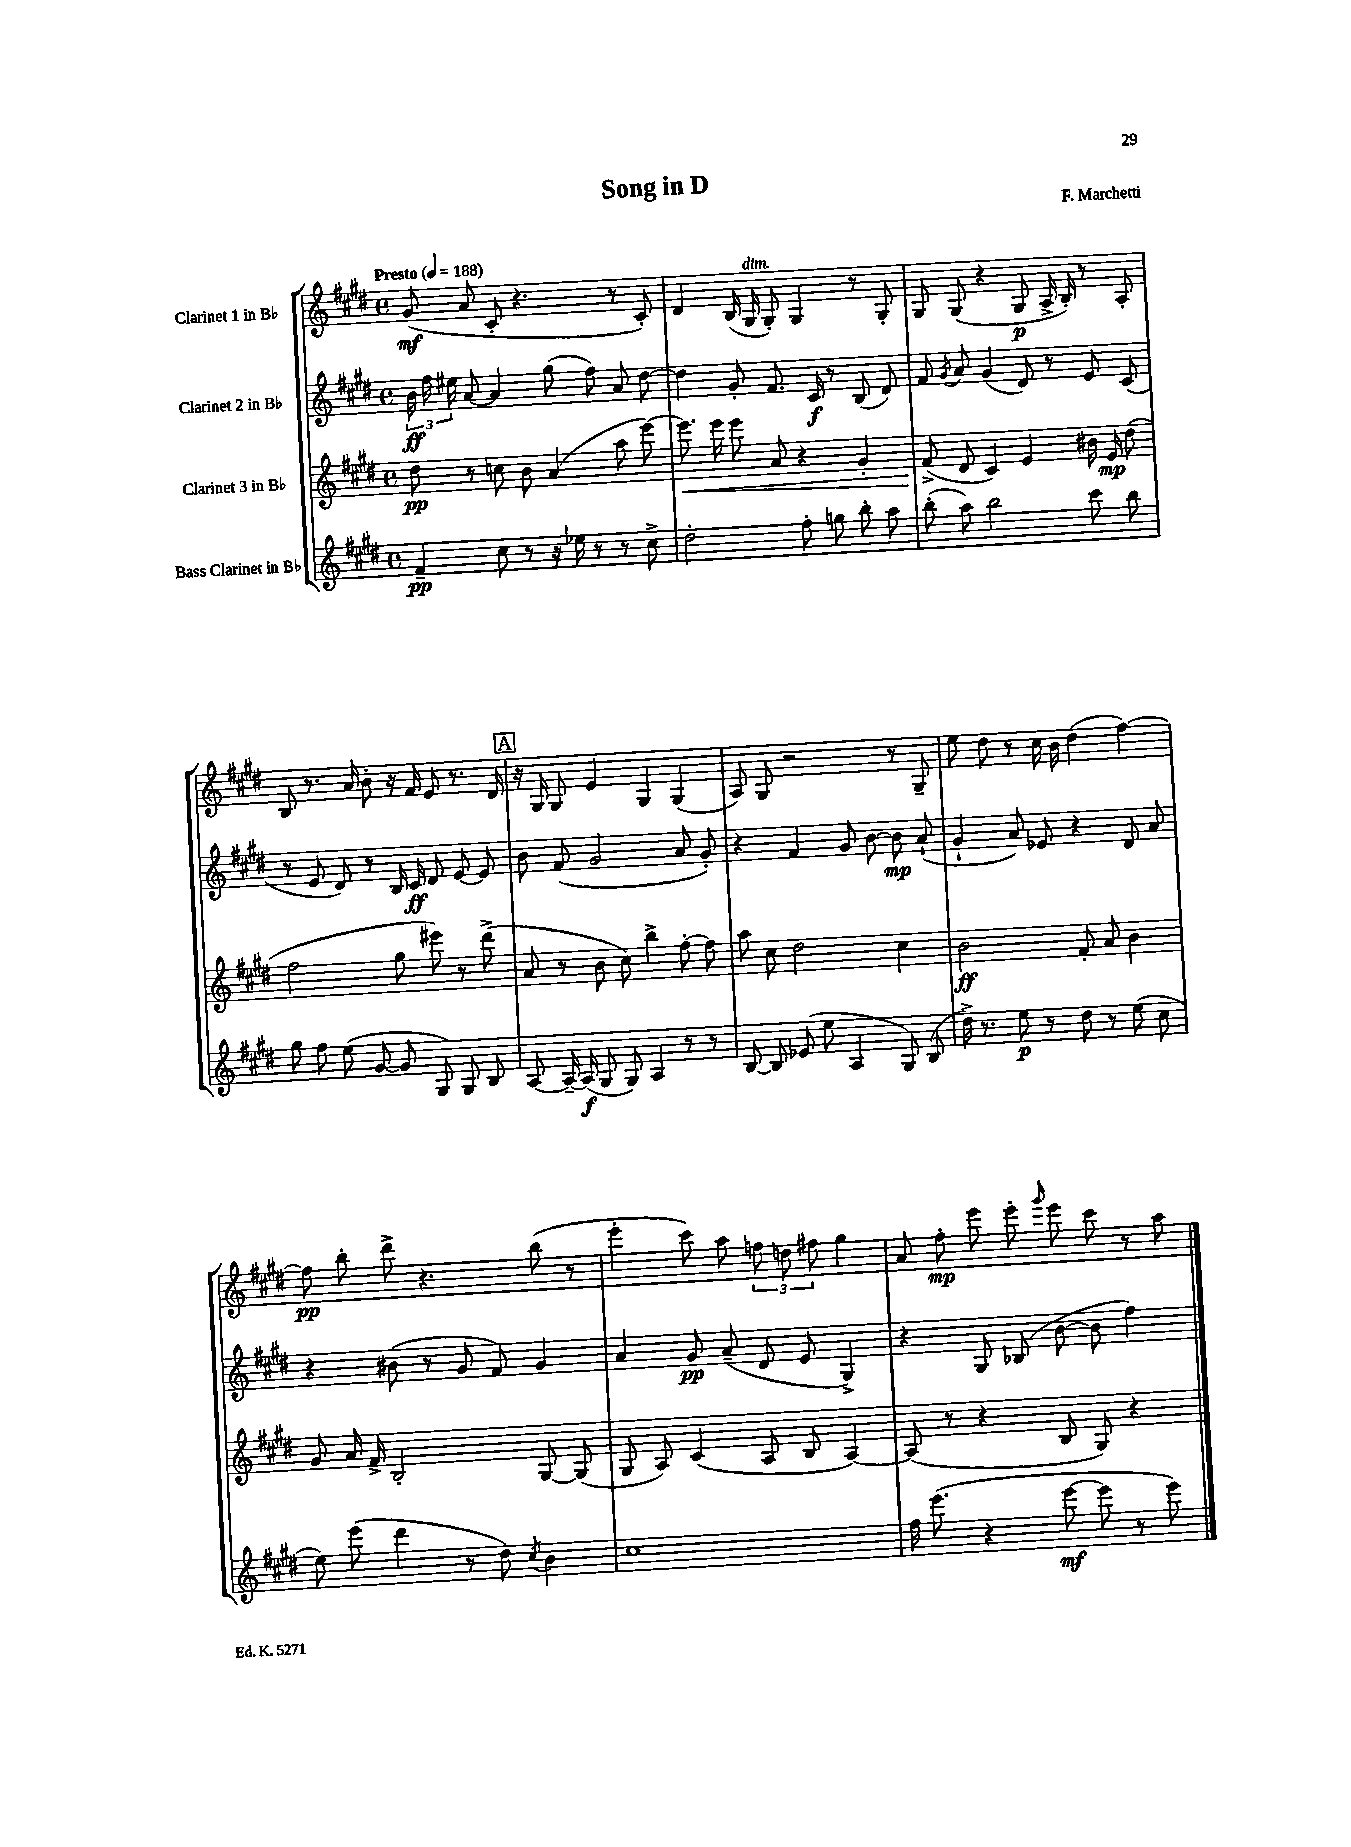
\header { title = "Song in D" composer = "F. Marchetti" }
<<
\new StaffGroup <<
\new Staff = "s0" \with { instrumentName = "Clarinet 1 in Bb" } {
    \clef treble \key e \major \defaultTimeSignature \time 4/4 \tempo "Presto" 4 = 188
    \autoBeamOff gis'8\mf( a'8 cis'8-. r4. r8 cis'8-.) |
    dis'4 b16( gis16^\markup { \italic "dim." } gis8-.) gis4 r8 gis8-. |
    gis8 gis8( r4 gis8\p a16-> b16-.) r8 a8-. |
    b8 r8. a'16 b'8-. r16 fis'16 e'8 r8. dis'16 |
    \mark \markup { \box "A" } r16 gis16 gis8 e'4 gis4 gis4( |
    a8) gis8 r2 r8 gis8-- |
    e''8 dis''8 r8 cis''16 b'16 dis''4( fis''4~) |
    fis''8\pp b''8-. dis'''8-> r4. b''8( r8 |
    e'''4-. cis'''8) a''8 \tuplet 3/2 { f''8 d''8 fis''8 } gis''4 |
    a'8 fis''8-.\mp e'''8 e'''8-. \grace { gis'''16 } e'''8 cis'''8 r8 a''8 \bar "|." |
}
\new Staff = "s1" \with { instrumentName = "Clarinet 2 in Bb" } {
    \clef treble \key e \major \defaultTimeSignature \time 4/4
    \autoBeamOff \tuplet 3/2 { b'16\ff fis''16 eis''16 } a'8~ a'4 gis''8( fis''8) a'8 dis''8~ |
    dis''4 gis'8-. fis'8. cis'16\f r8 b8( dis'8) |
    fis'8 \acciaccatura { gis'8 } a'8 gis'4( dis'8) r8 e'8 cis'8( |
    r8 e'8 dis'8) r8 b16 cis'16\ff dis'8 e'8~ e'8 |
    \mark \markup { \box "A" } b'8 fis'8( gis'2 a'8 gis'8-.) |
    r4 fis'4 gis'8 b'8~ b'8\mp a'8-!( |
    gis'4-! a'8) ees'8 r4 dis'8 a'8 |
    r4 bis'8( r8 gis'8 fis'8) gis'4 |
    a'4 gis'8\pp a'8--( dis'8 e'8 gis4->) |
    r4 gis8 bes8( b'8~ b'8 fis''4) \bar "|." |
}
\new Staff = "s2" \with { instrumentName = "Clarinet 3 in Bb" } {
    \clef treble \key e \major \defaultTimeSignature \time 4/4
    \autoBeamOff dis''8\pp r8 c''8 b'8 a'4( a''8 e'''8~) |
    e'''8.\< e'''16 e'''8 a'8 r4 gis'4-. |
    fis'8->\!( dis'8 cis'4) e'4 bis'16 e'16\mp dis''8( |
    fis''2 gis''8 eis'''8) r8 dis'''8->( |
    \mark \markup { \box "A" } a'8 r8 b'8 cis''8) b''4-> fis''8~-. fis''8 |
    a''8 cis''8 dis''2 cis''4 |
    b'2\ff fis'8-. a'8 b'4 |
    gis'8 a'16 fis'16-> b2-. gis8~ gis8( |
    gis8 a8) cis'4( a8 b8 a4~) |
    a8( r8 r4 b8 gis8) r4 \bar "|." |
}
\new Staff = "s3" \with { instrumentName = "Bass Clarinet in Bb" } {
    \clef treble \key e \major \defaultTimeSignature \time 4/4
    \autoBeamOff fis'4--\pp cis''8 r8 r16 ees''16 r8 r8 cis''8-> |
    dis''2-. fis''8-. g''8 b''8-. a''8 |
    b''8-.( a''8) b''2 cis'''8 b''8 |
    gis''8 fis''8 e''8( gis'8~ gis'8 gis8) gis8 b8 |
    \mark \markup { \box "A" } a8~ a16~-- a16\f( gis8 gis8) a4 r8 r8 |
    b8~ b8 ees'8( e''8 a4 gis8) b8( |
    dis''16->) r8. e''8\p r8 dis''8 r8 e''8( cis''8 |
    e''8) e'''8( dis'''4 r8 dis''8) \acciaccatura { cis''8 } b'4 |
    cis''1 |
    fis''16 e'''8.( r4 e'''8~\mf e'''8 r8 e'''8) \bar "|." |
}
>>
>>
\layout { \context { \Score \remove "Bar_number_engraver" } }
